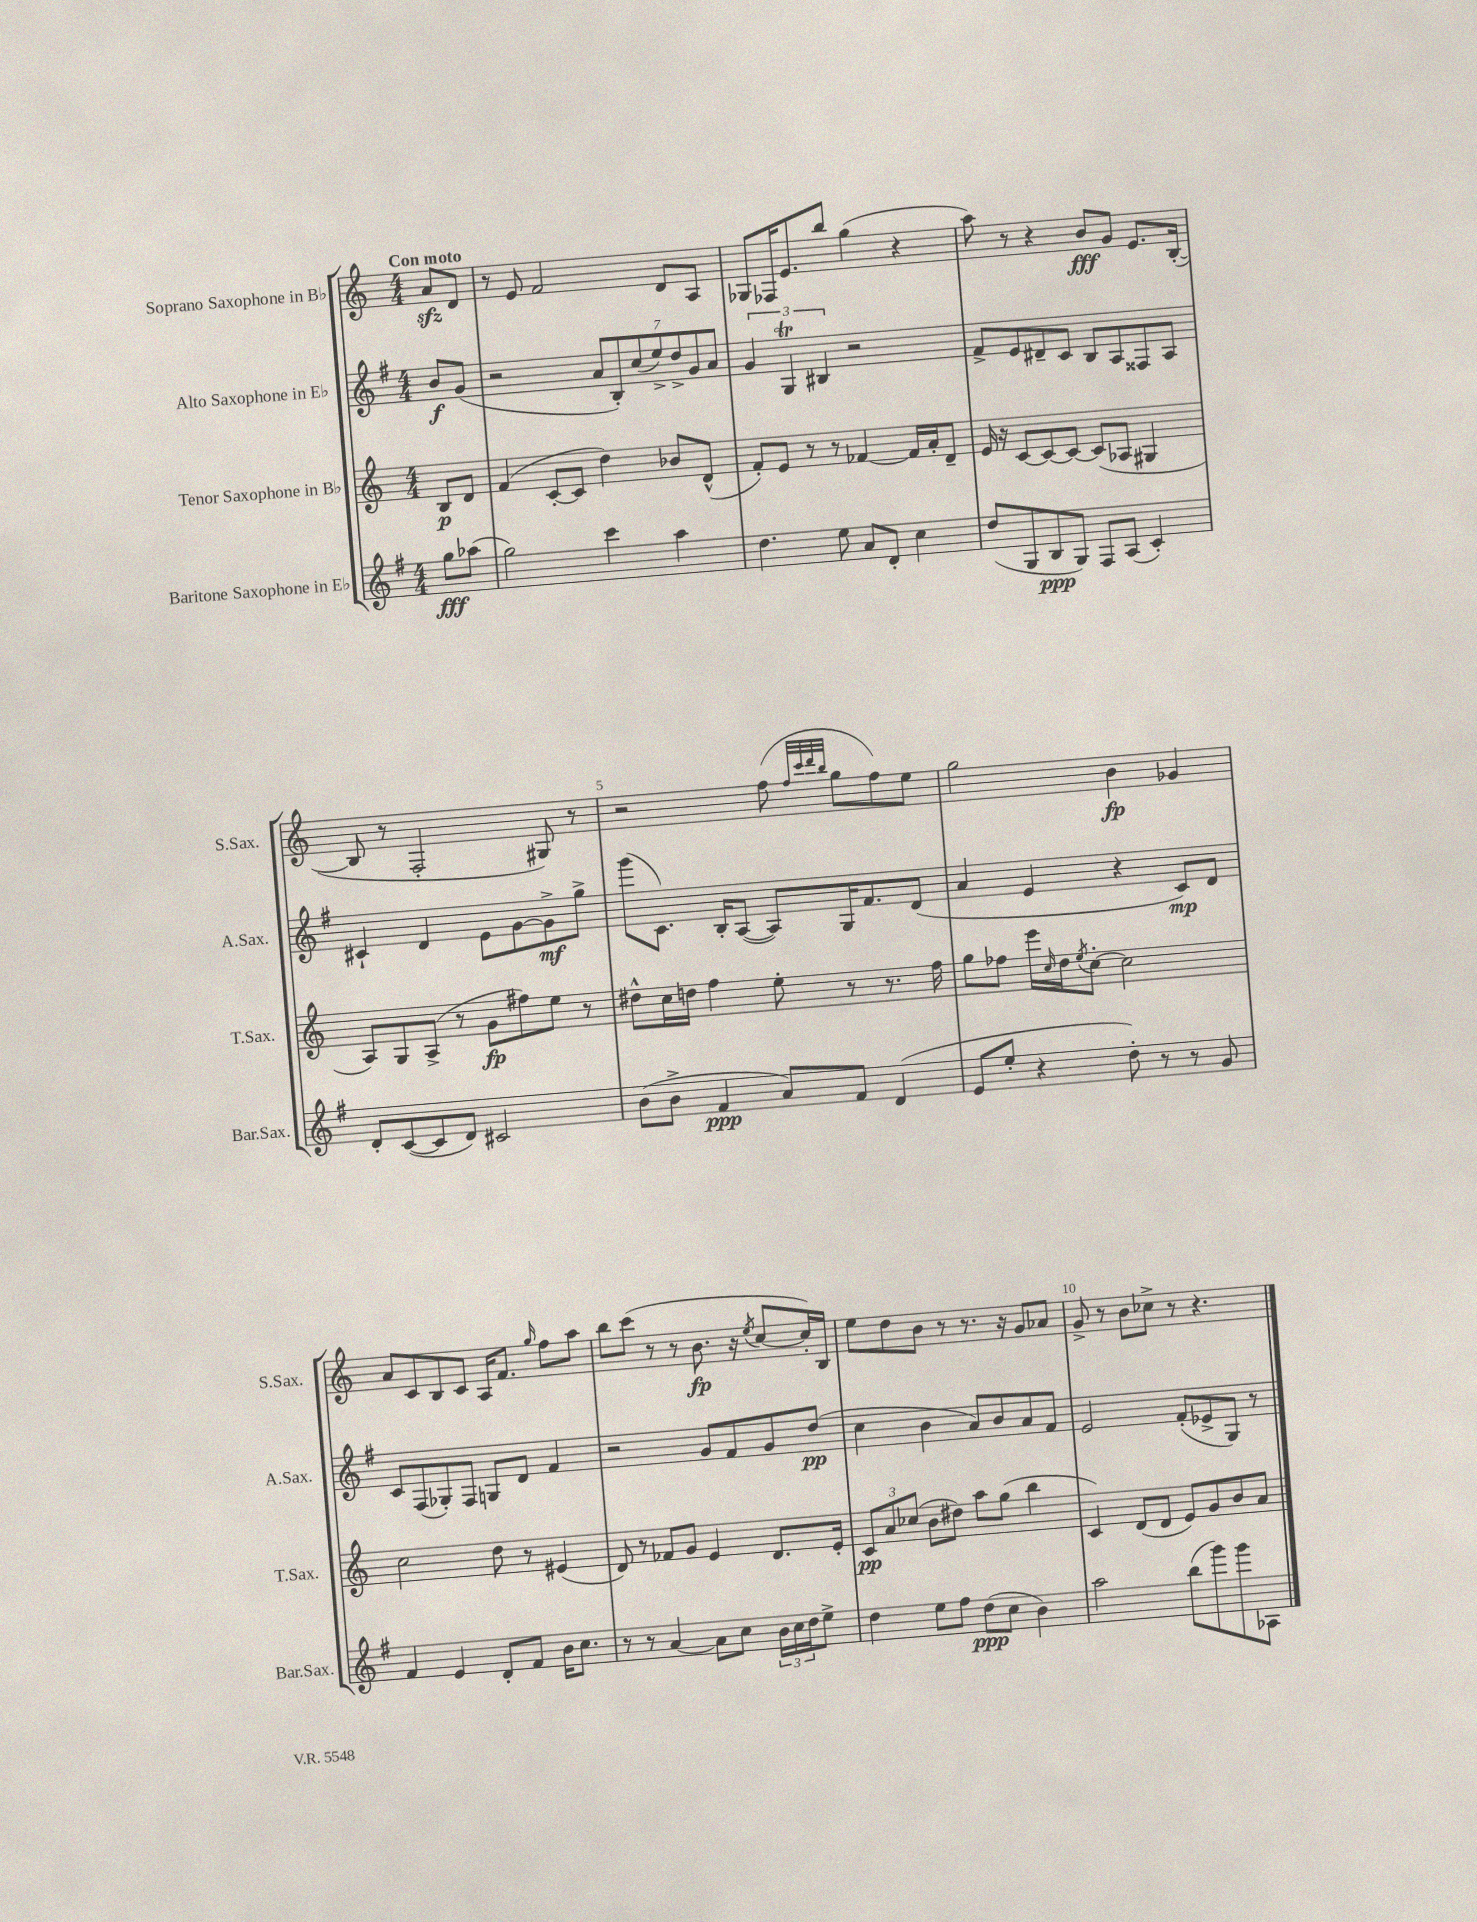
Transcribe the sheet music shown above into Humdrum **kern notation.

**kern	**kern	**kern	**kern
*staff4	*staff3	*staff2	*staff1
*clefG2	*clefG2	*clefG2	*clefG2
*k[f#]	*k[]	*k[f#]	*k[]
*M4/4	*M4/4	*M4/4	*M4/4
8gg\L	8B/L	8b/L	8a/L
(8aa-\J	8d/J	(8g/J	8d/J
=	=	=	=
2gg\)	(4f/	2r	8r
.	.	.	8e/
.	[8c'/L	.	2f/
.	8c/]J	.	.
4ccc\	4dd\)	14a/L	.
.	.	14B'/)	.
.	.	(14cc/	.
.	.	14ee^/)	.
4aa\	8b-/L	.	8d/L
.	.	14dd^/	.
.	.	14g/	.
.	(8d^^/J	.	8A/J
.	.	14a/J	.
=	=	=	=
4.dd\	8f'/L)	6g/	8G-/L
.	8e/J	.	16F-/K
.	.	6G/	.
.	.	.	8.e/
.	8r	.	.
.	.	6B#/	.
8ee\	8r	.	8bb/J
8a/L	[4f-/	2r	(4gg\
8d'/J	.	.	.
4cc\	16f-/]LL	.	4r
.	16a'/J	.	.
.	8d~/J	.	.
=	=	=	=
(8dd/L	16e/	8f#^/L	8aa\)
.	16r	.	.
8G/	[8c/L	8e/	8r
8B/	8c/_	8d#~/	4r
8G/J)	8c/_J	8c/J	.
8F#/L	(8c/]L	8B/L	8b/L
(8A/J	8A-/J	8A/	8g/J
4c'/)	4G#/	8F##/	8.e/L
.	.	8A/J	.
.	.	.	([16B'/Jk
=	=	=	=
8d'/L	8A/L)	4c#`/	8B/]
([8c/	8G/	.	8r
8c/]	(8A^/J	4d/	2F'/
8d/J)	8r	.	.
2c#/	8g\L	8e\L	.
.	8ff#\)	[8g\	.
.	8ee\J	8g^\]	8G#/)
.	8r	8gg^\J	8r
=	=	=	=
(8b\L	8dd#^^\L	(8ggg\L	2r
8b^\J	16cc\L	8.c\J)	.
.	16dd\JJ	.	.
4f#/	4ff\	.	.
.	.	16B'/LK	.
.	.	([8A/J	.
8a/L)	8ee'\	8A/]L)	(8ff\
.	.	.	32qqff/LLL
.	.	.	32qqccc/
.	.	.	32qqddd/
.	.	.	32qqbb/JJJ
8f#/J	8r	16G/K	8gg\L
.	.	8.f#/	.
(4d/	8.r	.	8ff\)
.	.	(8d/J	8ee\J
.	16ff\	.	.
=	=	=	=
8e/L	8gg\L	4a/	2gg\
8ee'/J	8ff-\J	.	.
4r	16eee\LL	4e/	.
.	16qqcc/	.	.
.	16dd\J	.	.
.	8qee/	.	.
.	[8cc'\J	.	.
8dd'\)	2cc\]	4r	4b\
8r	.	.	.
8r	.	8c/L)	4g-/
8g/	.	8d/J	.
=	=	=	=
4f#/	2cc\	8c/L	8a/L
.	.	(8F#/	8c/
4e/	.	8G-'/)	8B/
.	.	8F#/J	8c/J
8d'/L	8dd\	8G/L	16A/LK
.	.	.	8.f/J
8f#/J	8r	8d/J	.
.	.	.	16qqgg/
16b\LK	(4e#/	4f#/	8ff\L
8.cc\J	.	.	.
.	.	.	8aa\J
=	=	=	=
8r	8d/)	2r	8bb\L
8r	8r	.	(8ccc\J
[4a/	8f-/L	.	8r
.	8g/J	.	8r
8a\]L	4e/	8g/L	8.b\
8cc\J	.	8f#/	.
.	.	.	16r
.	.	.	8qee/
24b\LL	8.d/L	8g/	[8cc/L
24cc\	.	.	.
24dd\J	.	.	.
8ee^\J	.	(8dd/J	16cc'/]L)
.	16e'/Jk	.	16B/JJ
=	=	=	=
4dd\	12c/L	4cc\	8ee\L
.	12a/	.	.
.	.	.	8dd\
.	(12cc-/J	.	.
8ee\L	8b\L	4b\	8b\J
8ff#\J	8dd#\J)	.	8r
(8dd\L	8aa\L	8a/L)	8.r
8cc\J	(8gg\J	8b/	.
.	.	.	16r
4b\)	4bb\	8a/	8g/L
.	.	8f#/J	8a-/J
=	=	=	=
2aa\	4c/)	2e/	8g^/
.	.	.	8r
.	(8d/L	.	8b\L
.	8d/J	.	8cc-^\J
(8bb\L	8e/L)	(8f#'/L	8r
8ggg\)	8g/	8e-^/	4.r
8ggg\	8b/	8G/J)	.
8A-\J	8a/J	8r	.
==	==	==	==
*-	*-	*-	*-
